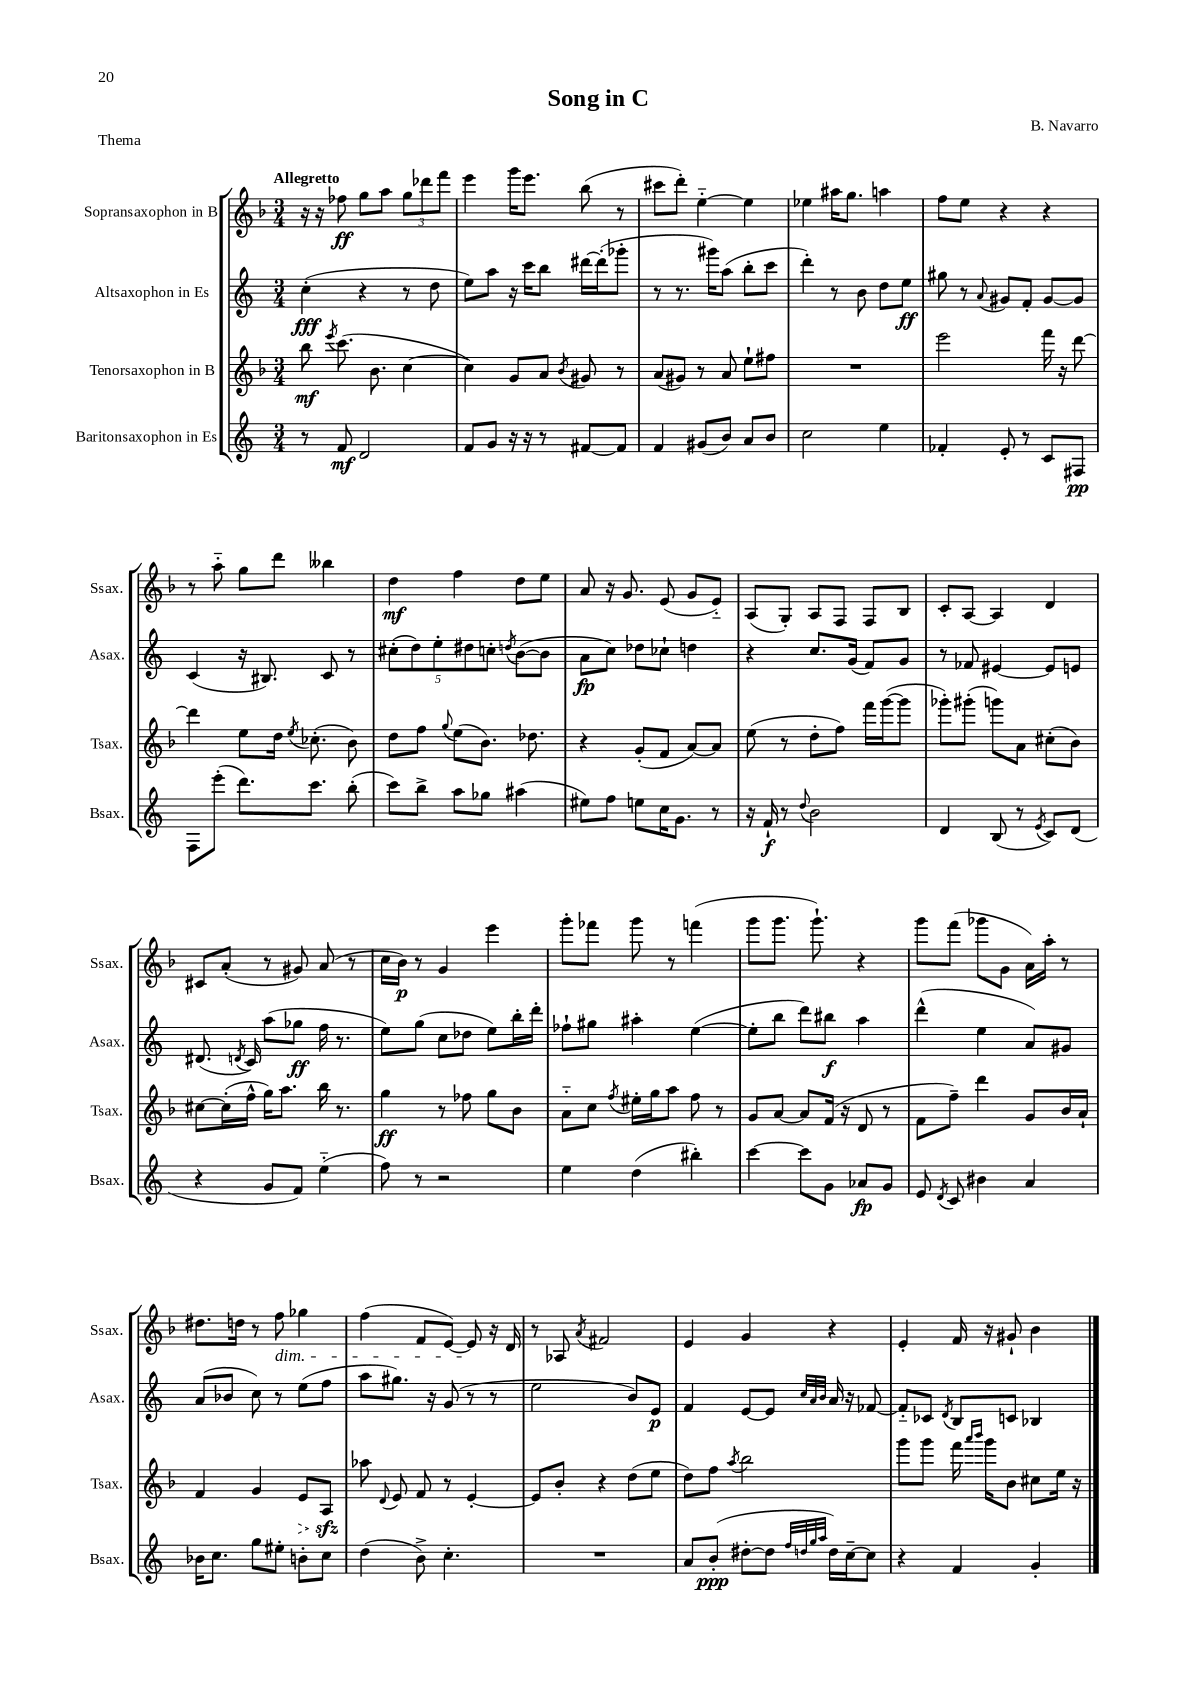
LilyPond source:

\header { title = "Song in C" composer = "B. Navarro" piece = "Thema" }
<<
\new StaffGroup <<
\new Staff = "s0" \with { instrumentName = "Sopransaxophon in B" shortInstrumentName = "Ssax." } {
    \clef treble \key f \major \numericTimeSignature \time 3/4 \tempo "Allegretto"
    \autoBeamOff r16 r16 fes''8\ff g''8[ a''8] \tuplet 3/2 { g''8[ des'''8 f'''8] } |
    e'''4 g'''16[ e'''8.] bes''8( r8 |
    cis'''8[ d'''8]-.) e''4~-_ e''4 |
    ees''4 ais''16[ g''8.] a''4 |
    f''8[ e''8] r4 r4 |
    r8 a''8-_ g''8[ d'''8] beses''4 |
    d''4\mf f''4 d''8[ e''8] |
    a'8 r16 g'8. e'8( g'8[ e'8]-_) |
    a8[( g8]-.) a8[ f8] f8[ bes8] |
    c'8[-. a8]~ a4 d'4 |
    cis'8[ a'8]-.( r8 gis'8) a'8( r8 |
    c''16[ bes'16]\p) r8 g'4 e'''4 |
    g'''8[-. fes'''8] g'''8 r8 f'''4( |
    g'''8[ g'''8.] g'''8.-!) r4 |
    g'''8[ f'''8]( ges'''8[ g'8] a'16[) a''16]-. r8 |
    dis''8.[ d''16] r8 f''8\dim ges''4 |
    f''4( f'8[ e'8]~) e'8\! r16 d'16 |
    r8 aes8 \acciaccatura { a'8 } fis'2 |
    e'4 g'4 r4 |
    e'4-. f'16 r16 gis'8-! bes'4 \bar "|." |
}
\new Staff = "s1" \with { instrumentName = "Altsaxophon in Es" shortInstrumentName = "Asax." } {
    \clef treble \key c \major \numericTimeSignature \time 3/4
    \autoBeamOff c''4-.\fff( r4 r8 d''8 |
    e''8[) a''8] r16 c'''16[ b''8] dis'''16[~ dis'''16-.( ges'''8]-. |
    r8 r8. gis'''16[) a''8]( b''8[-. c'''8] |
    d'''4-.) r8 b'8 d''8[ e''8]\ff |
    gis''8 r8 \appoggiatura { a'8 } gis'8[ f'8]-. gis'8[~ gis'8] |
    c'4( r16 bis8.) c'8 r8 |
    \tuplet 5/4 { cis''8[-.( d''8) e''8-. dis''8 c''8]-. } \acciaccatura { d''8 } b'8[~( b'8] |
    a'8[\fp c''8]) des''8[ ces''8]-! d''4 |
    r4 c''8.[ g'16]( f'8[) g'8] |
    r8 fes'8 eis'4~ eis'8[ e'8] |
    dis'8.( \acciaccatura { d'8 } c'16) a''8[( ges''8]\ff f''16 r8. |
    e''8[) g''8]( c''8[ des''8] e''8[) b''16-. d'''16]-. |
    fes''8[-! gis''8] ais''4-. e''4~( |
    e''8[-. b''8] d'''8[) bis''8]\f a''4 |
    d'''4-^( e''4 a'8[) gis'8] |
    a'8[( bes'8] c''8) r8 e''8[( f''8] |
    a''8[ gis''8.]) r16 g'8( r8 r8 |
    e''2 b'8[) e'8]\p |
    f'4 e'8[~ e'8] \grace { c''32[ a'32 b'32] } a'16 r16 fes'8~ |
    fes'8[-_ ces'8] \acciaccatura { d'8 } b8[ c'8] bes4 \bar "|." |
}
\new Staff = "s2" \with { instrumentName = "Tenorsaxophon in B" shortInstrumentName = "Tsax." } {
    \clef treble \key f \major \numericTimeSignature \time 3/4
    \autoBeamOff bes''8\mf \acciaccatura { e'''8 } c'''8.( bes'8. c''4~ |
    c''4) g'8[ a'8] \acciaccatura { bes'8 } gis'8 r8 |
    a'8[( gis'8]) r8 a'8 e''8[-! fis''8] |
    R2. |
    e'''2 f'''16 r16 d'''8~ |
    d'''4 e''8[ d''16] \acciaccatura { e''8 } ces''8.-.( bes'8) |
    d''8[ f''8] \appoggiatura { g''8 } e''8[( bes'8.]) des''8. |
    r4 g'8[-.( f'8] a'8[~) a'8] |
    e''8( r8 d''8[-. f''8]) f'''16[ g'''16~( g'''8] |
    ges'''8[-.) gis'''8]-.( g'''8[) a'8] cis''8[-.( bes'8]) |
    cis''8[~ cis''16-.( f''16]-^ g''16[) a''8.] bes''16 r8. |
    g''4\ff r8 fes''8 g''8[ bes'8] |
    a'8[-_ c''8] \acciaccatura { f''8 } eis''16[-. g''16 a''8] f''8 r8 |
    g'8[ a'8]~ a'8[ f'16]( r16 d'8 r8 |
    f'8[ f''8]--) d'''4 g'8[ bes'16 a'16]-! |
    f'4 g'4 \once \override Hairpin.style = #'dashed-line e'8[\> a8]\sfz\! |
    aes''8 \appoggiatura { d'8 } e'8 f'8 r8 e'4~-. |
    e'8[ bes'8]-. r4 d''8[( e''8] |
    d''8[) f''8] \acciaccatura { a''8 } bes''2 |
    g'''8[ g'''8] f'''16 \grace { a'''16[ bes'''16] } g'''16[ bes'8] cis''8[ e''16] r16 \bar "|." |
}
\new Staff = "s3" \with { instrumentName = "Baritonsaxophon in Es" shortInstrumentName = "Bsax." } {
    \clef treble \key c \major \numericTimeSignature \time 3/4
    \autoBeamOff r8 f'8\mf d'2 |
    f'8[ g'8] r16 r16 r8 fis'8[~ fis'8] |
    f'4 gis'8[( b'8]) a'8[ b'8] |
    c''2 e''4 |
    fes'4-. e'8-. r8 c'8[ fis8]\pp |
    f8[ e'''8]-.( d'''8.[) c'''8.] b''8-.( |
    c'''8[) b''8]-> a''8[ ges''8] ais''4( |
    eis''8[) f''8] e''8[ c''16 g'8.] r8 |
    r16 f'16-!\f r8 \appoggiatura { d''8 } b'2 |
    d'4 b8( r8 \acciaccatura { e'8 } c'8[) d'8]( |
    r4 g'8[ f'8]) e''4-_( |
    f''8) r8 r2 |
    e''4 d''4( bis''4-.) |
    c'''4~ c'''8[ g'8] aes'8[\fp g'8] |
    e'8 \acciaccatura { d'8 } c'8 bis'4 a'4 |
    bes'16[ c''8.] g''8[ eis''8]-. b'8[-. c''8] |
    d''4( b'8->) c''4.-. |
    R2. |
    a'8[ b'8]-.\ppp( dis''8[~-. dis''8] \grace { f''32[ d''32 g''32 a''32] } d''16[) c''16~-- c''8] |
    r4 f'4 g'4-. \bar "|." |
}
>>
>>
\layout { \context { \Score \remove "Bar_number_engraver" } }
